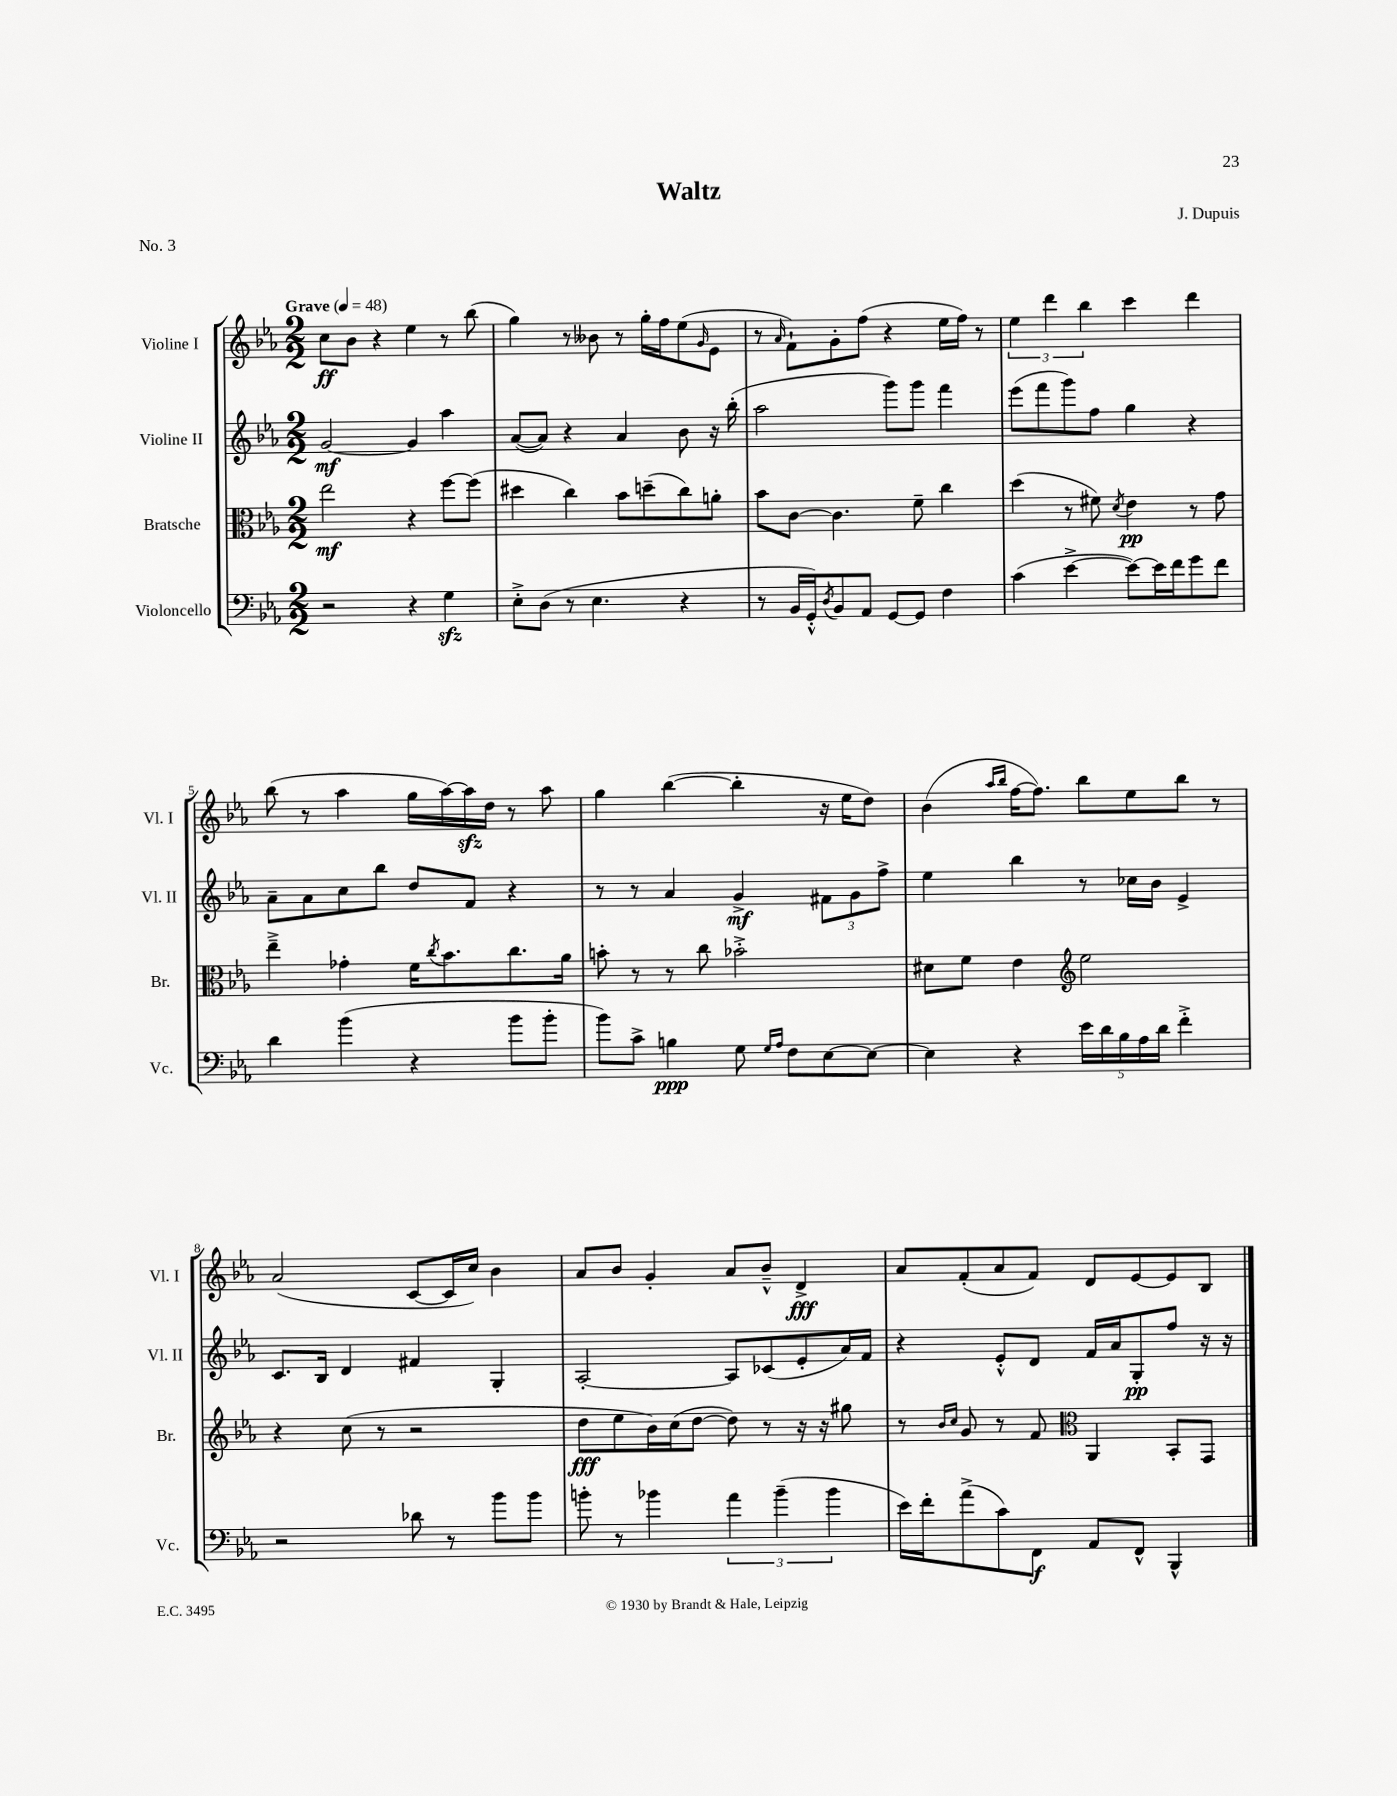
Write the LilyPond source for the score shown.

\header { title = "Waltz" composer = "J. Dupuis" piece = "No. 3" }
<<
\new StaffGroup <<
\new Staff = "s0" \with { instrumentName = "Violine I" shortInstrumentName = "Vl. I" } {
    \clef treble \key ees \major \numericTimeSignature \time 2/2 \tempo "Grave" 4 = 48
    c''8\ff bes'8 r4 ees''4 r8 bes''8( |
    g''4) r8 beses'8 r8 g''16-. f''16 ees''8( \grace { g'16 } ees'8 |
    r8 \grace { aes'16 } f'8-!) g'8-. f''8( r4 ees''16 f''16) r8 |
    \tuplet 3/2 { ees''4 d'''4 bes''4 } c'''4 d'''4 |
    bes''8( r8 aes''4 g''16 aes''16~) aes''16\sfz d''16 r8 aes''8 |
    g''4 bes''4~( bes''4-. r16 ees''16 d''8) |
    bes'4( \grace { aes''16 bes''16 } f''16~ f''8.) bes''8 ees''8 bes''8 r8 |
    aes'2( c'8~ c'16 c''16) bes'4 |
    aes'8 bes'8 g'4-. aes'8 bes'8---^ d'4->\fff |
    aes'8 f'8-.( aes'8 f'8) d'8 ees'8~ ees'8 bes8 \bar "|." |
}
\new Staff = "s1" \with { instrumentName = "Violine II" shortInstrumentName = "Vl. II" } {
    \clef treble \key ees \major \numericTimeSignature \time 2/2
    g'2~\mf g'4 aes''4 |
    aes'8~( aes'8) r4 aes'4 bes'8 r16 bes''16-.( |
    aes''2 g'''8) g'''8 f'''4 |
    ees'''8( f'''8 g'''8) f''8 g''4 r4 |
    aes'8-- aes'8 c''8 bes''8 d''8 f'8 r4 |
    r8 r8 aes'4 g'4->\mf \tuplet 3/2 { fis'8 g'8 f''8-> } |
    ees''4 bes''4 r8 ces''16 bes'16 ees'4-> |
    c'8. bes16 d'4 fis'4 g4-. |
    aes2~-. aes8 ces'8( ees'8-. aes'16) f'16 |
    r4 ees'8-.-^ d'8 f'16 aes'16 g8-.\pp f''8 r16 r16 \bar "|." |
}
\new Staff = "s2" \with { instrumentName = "Bratsche" shortInstrumentName = "Br." } {
    \clef alto \key ees \major \numericTimeSignature \time 2/2
    ees''2\mf r4 f''8~ f''8( |
    dis''4 c''4) bes'8 d''8--( c''8) a'8-. |
    bes'8 c'8~ c'4. f'8-- c''4 |
    d''4( r8 fis'8) \acciaccatura { d'8 } ees'4\pp r8 g'8 |
    ees''4---> ges'4-. f'16 \acciaccatura { c''8 } bes'8. c''8. aes'16 |
    b'8-. r8 r8 c''8 bes'2-.-> |
    dis'8 f'8 ees'4 \clef treble ees''2 |
    r4 c''8( r8 r2 |
    d''8\fff ees''8 bes'16) c''16( d''8~ d''8) r8 r16 r16 gis''8 |
    r8 \grace { bes'16 c''16 } g'8 r8 f'8 \clef alto aes,4 bes,8-. g,8 \bar "|." |
}
\new Staff = "s3" \with { instrumentName = "Violoncello" shortInstrumentName = "Vc." } {
    \clef bass \key ees \major \numericTimeSignature \time 2/2
    r2 r4 g4\sfz |
    ees8-.-> d8( r8 ees4. r4 |
    r8 bes,16 g,16-.-^) \acciaccatura { d8 } bes,8 aes,8 g,8~ g,8 f4 |
    c'4( ees'4~-> ees'8~) ees'16 f'16 g'8 f'8 |
    d'4 bes'4( r4 bes'8 bes'8-. |
    bes'8) c'8-> b4\ppp g8 \grace { g16 aes16 } f8 ees8~ ees8~ |
    ees4 r4 \tuplet 5/4 { ees'16 d'16 bes16 aes16 d'16 } f'4-.-> |
    r2 des'8 r8 bes'8 bes'8 |
    b'8-. r8 bes'4 \tuplet 3/2 { aes'4 bes'4--( bes'4 } |
    ees'16) f'16-. aes'8->( c'8) f,8\f aes,8 f,8-^ bes,,4-^ \bar "|." |
}
>>
>>
